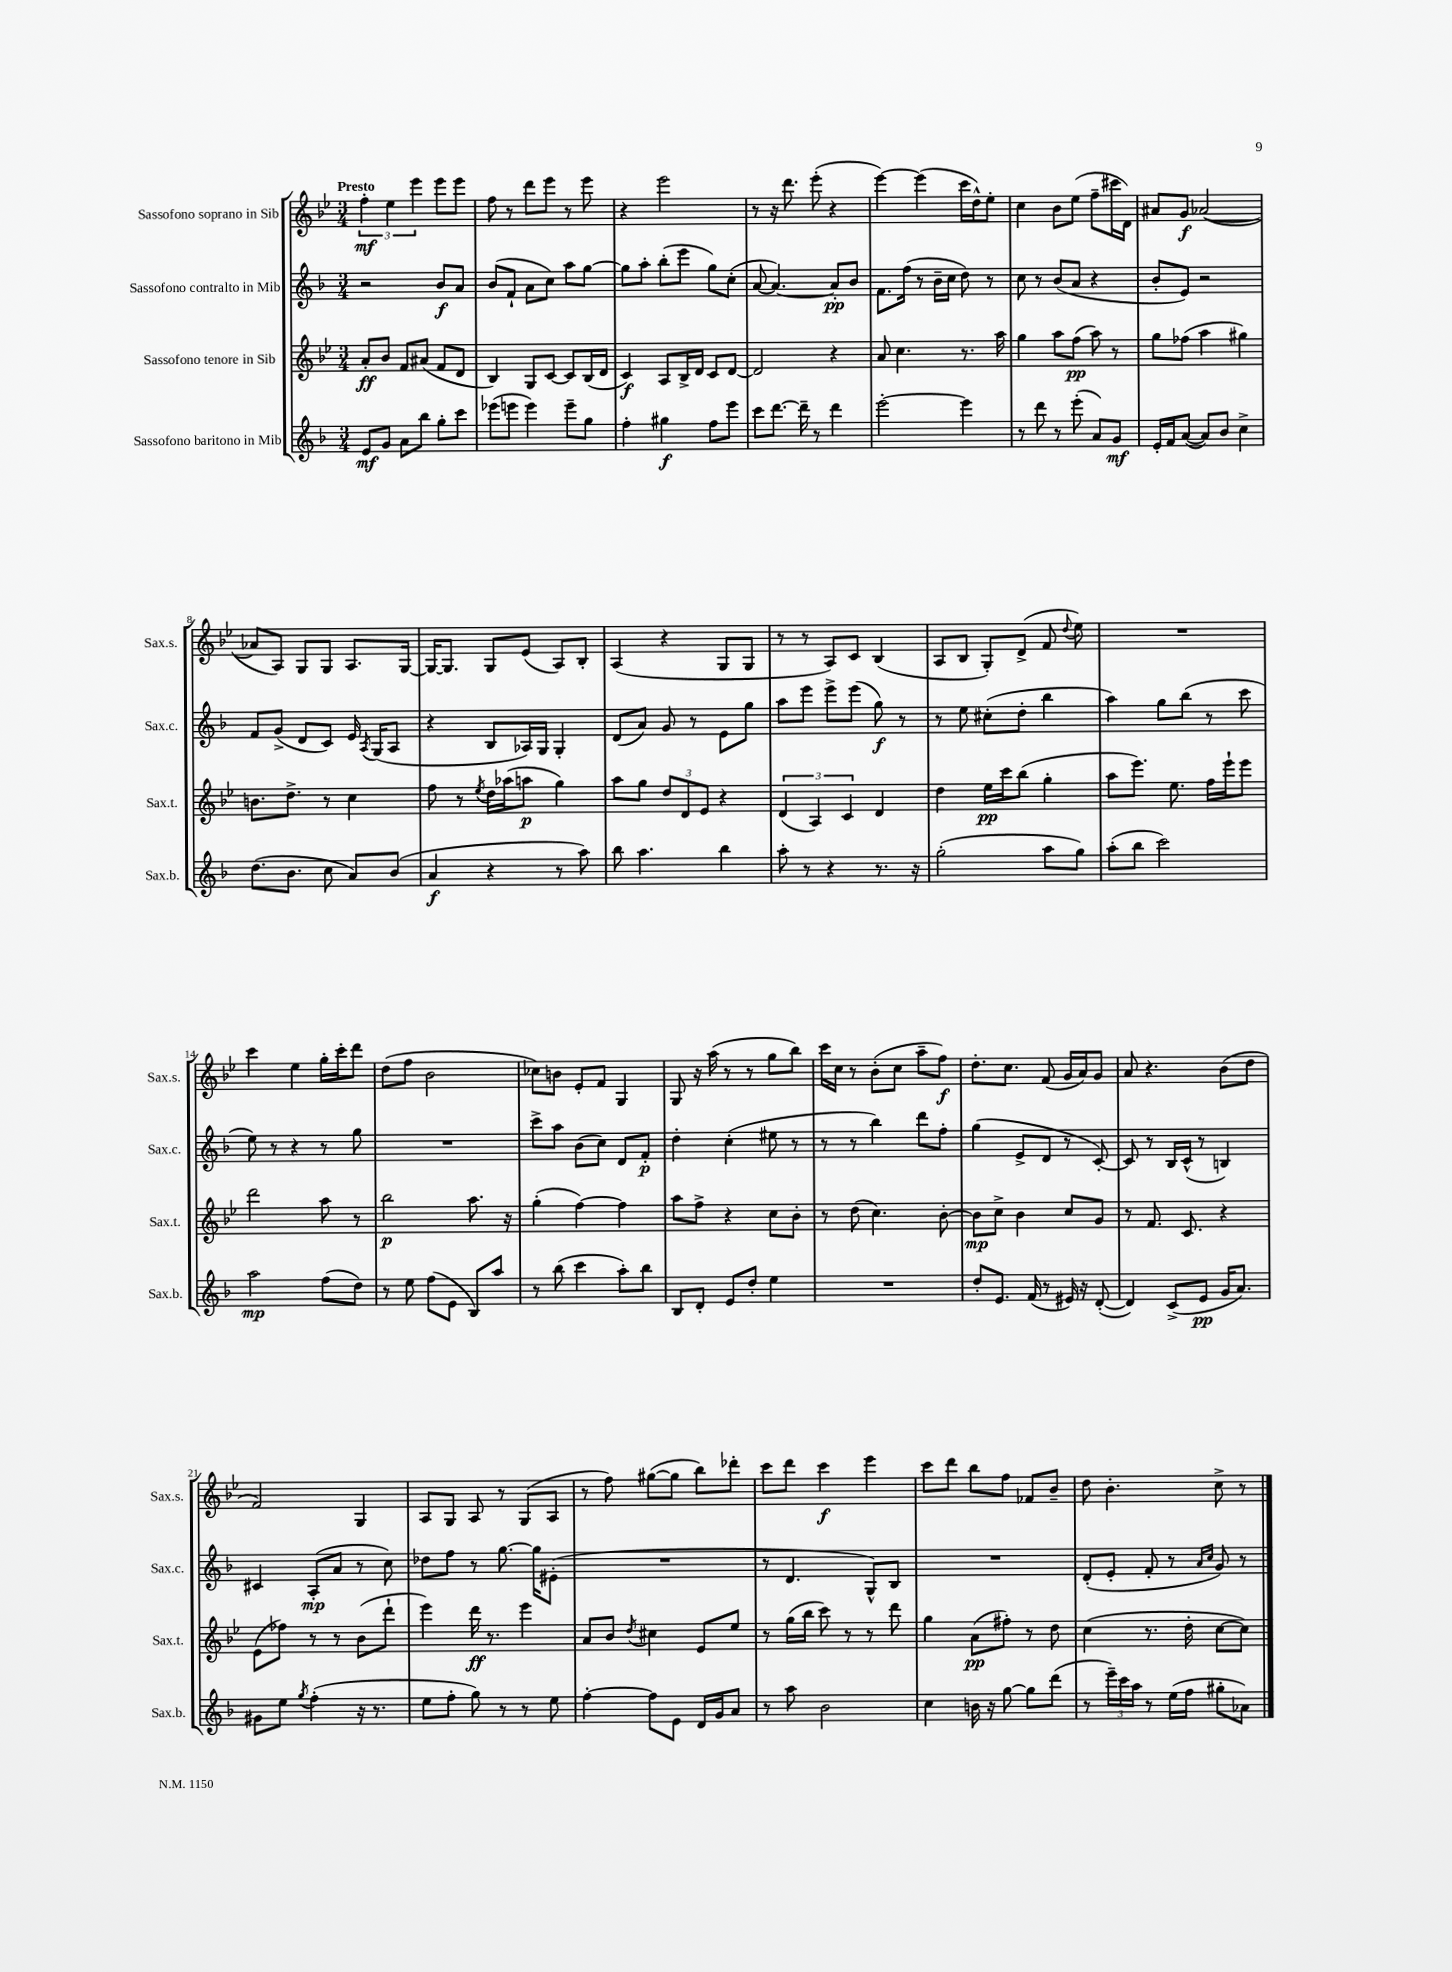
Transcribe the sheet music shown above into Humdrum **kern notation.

**kern	**kern	**kern	**kern
*staff4	*staff3	*staff2	*staff1
*clefG2	*clefG2	*clefG2	*clefG2
*k[b-]	*k[b-e-]	*k[b-]	*k[b-e-]
*M3/4	*M3/4	*M3/4	*M3/4
8e	8a'	2r	6ff'
8g	8b-	.	.
.	.	.	6ee-
8a	8f	.	.
.	.	.	6eee-
8bb-	(8a#	.	.
8gg'	8f	8b-	8eee-
8ccc	8d	8a	8eee-
=	=	=	=
(8eee-	4B-)	(8b-	8ff
8eee	.	8f`	8r
4eee)	8G	8a	8ddd
.	[8c	8cc)	8eee-
8eee~	8c]	8aa	8r
8gg	(16B-	[8gg	8eee-
.	16d	.	.
=	=	=	=
4ff'	4c)	8gg]	4r
.	.	8aa'	.
4gg#	8A	(8bb-'	2eee-
.	16B-^	8eee	.
.	16d	.	.
8ff	8c	8gg)	.
8eee	[8d	(8cc'	.
=	=	=	=
8ccc	2d]	[8a	8r
[8.ddd	.	4.a_)	16r
.	.	.	8.ddd
16ddd~]	.	.	.
8r	.	.	(8eee-'
4ddd	4r	8a']	4r
.	.	8b-	.
=	=	=	=
[2eee'	8a	8.f	[4eee-)
.	4.cc	.	.
.	.	(16ff	.
.	.	8r	(4eee-]
.	.	16b-~	.
.	.	16cc	.
4eee]	8.r	8dd)	16ccc
.	.	.	16dd^^)
.	.	8r	8ee-'
.	16aa	.	.
=	=	=	=
8r	4gg	8cc	4cc
8ddd	.	8r	.
8r	8aa	(8b-	8b-
(8eee'	(8ff	8a	(8ee-
8a)	8aa)	4r	8ff~
8g	8r	.	16ccc#
.	.	.	16d)
=	=	=	=
16e'	8gg	8b-'	8a#
16f	.	.	.
([8a	(8ff-	8e)	8g
8a])	4aa	2r	([2a-
8b-	.	.	.
4cc^	4gg#)	.	.
=	=	=	=
(8.dd	8.b	8f	8a-]
.	.	(8g^	8A)
8.b-	8.dd^	.	.
.	.	8d	8G
8cc	8r	8c)	8G
8a)	4cc	16e	8.A
.	.	8qA	.
.	.	(16G	.
(8b-	.	8A	.
.	.	.	[16G
=	=	=	=
4a	8ff	4r	16G_
.	.	.	8.G]
.	8r	.	.
.	8qee-	.	.
4r	16dd	8B-	8G
.	(16aa-	.	.
.	8aa	16A-)	(8e-
.	.	16G	.
8r	4gg)	4G'	8A)
8aa)	.	.	8B-'
=	=	=	=
8bb-	8aa	(8d	(4A
4.aa	8gg	8a)	.
.	12dd	8g	4r
.	12d	.	.
.	.	8r	.
.	12e-	.	.
4bb-	4r	8e	8G
.	.	8gg	8G
=	=	=	=
8aa'	(6d	8aa	8r
8r	.	8eee	8r
.	6A)	.	.
4r	.	8eee^	8A)
.	6c	.	.
.	.	(8eee	8c
8.r	4d	8gg)	(4B-
.	.	8r	.
16r	.	.	.
=	=	=	=
(2gg'	4dd	8r	8A
.	.	8ee	8B-
.	16ee-	(8cc#'	8G')
.	16ccc	.	.
.	(8bb-	8dd'	(8d^
8aa	4gg'	4bb-	8f
.	.	.	8qqdd
8gg)	.	.	8ee-)
=	=	=	=
(8aa'	8aa	4aa)	2.r
8bb-	8.eee-)	.	.
2ccc)	.	8gg	.
.	8.ee-	.	.
.	.	(8bb-	.
.	16ff	8r	.
.	16eee-`	.	.
.	8eee-	8ccc	.
=	=	=	=
2aa	2ddd	8ee)	4ccc
.	.	8r	.
.	.	4r	4ee-
(8ff	8aa	8r	16gg'
.	.	.	16ccc'
8dd)	8r	8gg	8ddd
=	=	=	=
8r	2bb-	2.r	(8dd
8ee	.	.	8ff
(8ff	.	.	2b-
8e	.	.	.
8B-)	8.aa	.	.
8aa	.	.	.
.	16r	.	.
=	=	=	=
8r	(4gg'	8ccc^	8cc-)
(8bb-	.	8aa	8b
4ccc	[4ff)	(8b-	8e-'
.	.	8cc)	8f
8aa')	4ff]	8d	4G
8bb-	.	8f'	.
=	=	=	=
8B-	8aa	4dd'	8G
8d'	8ff^	.	16r
.	.	.	(16aa
8e	4r	(4cc'	8r
8dd'	.	.	8r
4ee	8cc	8ee#	8gg
.	8b-'	8r	8bb-)
=	=	=	=
2.r	8r	8r	16ccc
.	.	.	16cc
.	(8dd	8r	8r
.	4.cc)	4bb-)	(8b-'
.	.	.	8cc
.	.	8ddd	8aa~
.	[8b-'	8ff'	8ff)
=	=	=	=
8dd'	8b-]	(4gg	8.dd'
8.e	8cc^	.	.
.	.	.	8.cc
.	4b-	8e^	.
(16f	.	.	.
8r	.	8d	(8f
16e#)	8cc	8r	16g
16r	.	.	16a)
([8d'	8g	[8c')	8g
=	=	=	=
4d])	8r	8c]	8a
.	8.f	8r	4.r
(8c^	.	16B-	.
.	8.c	(16c^^	.
8e	.	8r	.
16g	4r	4B)	(8b-
8.a)	.	.	.
.	.	.	8dd
=	=	=	=
8g#	(8e-	4c#	2f)
8ee	8ff-)	.	.
8qgg	.	.	.
(4ff'	8r	(8A'	.
.	8r	8a	.
16r	(8b-	8r	4G
8.r	.	.	.
.	8ddd`	8cc)	.
=	=	=	=
8ee	4eee-)	8dd-	8A
8ff'	.	8ff	8G
8gg)	16ddd	8r	8A
.	8.r	.	.
8r	.	[8.gg	8r
8r	4eee-	.	(8G
.	.	16gg]	.
8ee	.	(8e#'	8A
=	=	=	=
[4ff'	8a	2.r	8r
.	8b-	.	8ff)
.	8qdd	.	.
8ff]	4cc#	.	([8gg#
8e	.	.	8gg#]
16d	8e-	.	8bb-)
16g	.	.	.
8a	8ee-	.	8ddd-'
=	=	=	=
8r	8r	8r	8ccc
8aa	(16gg	4.d	8ddd
.	16bb-	.	.
2b-	8ccc)	.	4ccc
.	8r	.	.
.	8r	8G^^)	4eee-
.	8ddd	8B-	.
=	=	=	=
4cc	4gg	2.r	8ccc
.	.	.	8ddd
16b	(8a	.	8bb-
16r	.	.	.
[8gg	8ff#')	.	8ff
8gg]	8r	.	8f-
(8ddd	8dd	.	8b-~
=	=	=	=
8r	(4cc	(8d'	8dd
24eee~)	.	8e'	4.b-'
24ccc	.	.	.
24aa	.	.	.
8r	8.r	8f'	.
(16ee	.	8r	.
16ff	16dd'	.	.
.	.	16qqa	.
.	.	16qqcc	.
8gg#'	[8cc	8g)	8cc^
8a-)	8cc])	8r	8r
==	==	==	==
*-	*-	*-	*-
